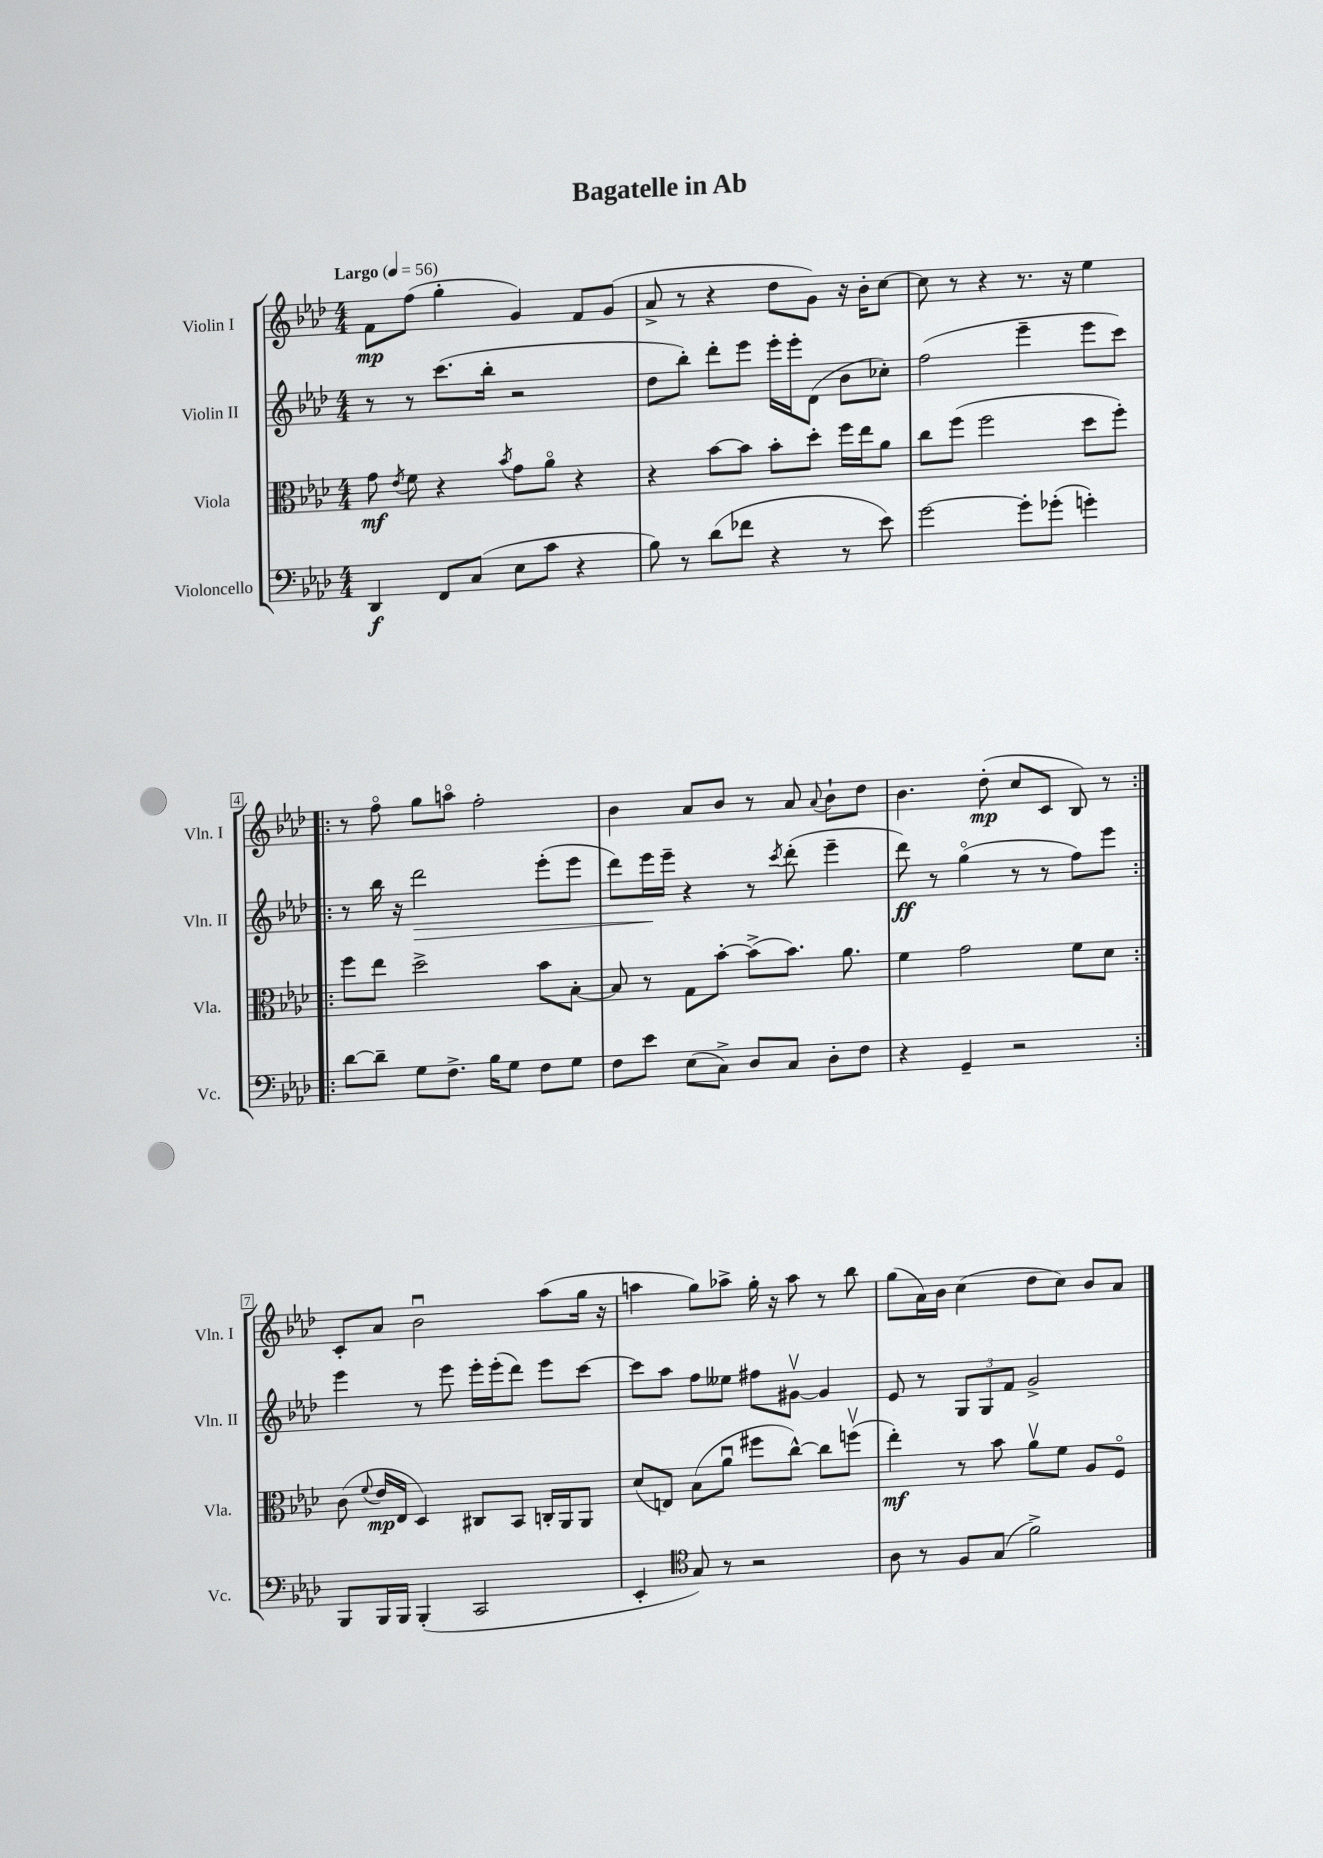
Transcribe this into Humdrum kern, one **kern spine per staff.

**kern	**dynam	**kern	**dynam	**kern	**dynam	**kern	**dynam
*part4	*part4	*part3	*part3	*part2	*part2	*part1	*part1
*staff4	*staff4	*staff3	*staff3	*staff2	*staff2	*staff1	*staff1
*I"Violoncello	*	*I"Viola	*	*I"Violin II	*	*I"Violin I	*
*I'Vc.	*	*I'Vla.	*	*I'Vln. II	*	*I'Vln. I	*
*clefF4	*	*clefC3	*	*clefG2	*	*clefG2	*
*k[b-e-a-d-]	*	*k[b-e-a-d-]	*	*k[b-e-a-d-]	*	*k[b-e-a-d-]	*
*M4/4	*	*M4/4	*	*M4/4	*	*M4/4	*
*MM56	*	*MM56	*	*MM56	*	*MM56	*
=1	=1	=1	=1	=1	=1	=1	=1
!	!	!	!	!	!	!LO:TX:a:B:t=Largo	!
4DD-/	f	8g\	mf	8r	.	8f\L	mp
.	.	8qe-/	.	.	.	.	.
.	.	8f\	.	8r	.	(8ff\J	.
8FF/L	.	4r	.	(8.ccc\L	.	4gg'\	.
(8C/J	.	.	.	.	.	.	.
.	.	.	.	16bb-'\Jk	.	.	.
.	.	8qb-/	.	.	.	.	.
8E-\L	.	8g\L	.	2r	.	4g/)	.
8c\J	.	8a-\J	.	.	.	.	.
4r	.	4r	.	.	.	8f/L	.
.	.	.	.	.	.	(8g/J	.
=2	=2	=2	=2	=2	=2	=2	=2
8B-\)	.	4r	.	8dd-\L	.	8a-^/	.
8r	.	.	.	8bb-'\J)	.	8r	.
(8d-\L	.	[8b-\L	.	8ddd-'\L	.	4r	.
8f-X\J	.	8b-\J]	.	8eee-\J	.	.	.
4r	.	8b-'\L	.	16eee-'\LL	.	8dd-\L	.
.	.	.	.	16eee-'\J	.	.	.
.	.	8dd-'\J	.	(8d-\J	.	8g\J)	.
8r	.	16ff\LL	.	8b-\L	.	16r	.
.	.	16ee-\J	.	.	.	16b-'\KL	.
8e-\)	.	8a-\J	.	8cc-X'\J)	.	[8cc\J	.
=3	=3	=3	=3	=3	=3	=3	=3
[2g\	.	8cc\L	.	(2ff\	.	8cc\]	.
.	.	(8ff\J	.	.	.	8r	.
.	.	2ff\	.	.	.	4r	.
8g'\L]	.	.	.	4eee-~\	.	8.r	.
(8g-X'\J	.	.	.	.	.	.	.
.	.	.	.	.	.	16r	.
4gn'\)	.	8dd-\L	.	8eee-\L	.	4ee-\	.
.	.	8ff'\J)	.	8ccc\J)	.	.	.
!!LO:LB:g=z
=4!|:	=4!|:	=4!|:	=4!|:	=4!|:	=4!|:	=4!|:	=4!|:
[8d-\L	.	8ff\L	.	8r	.	8r	.
8d-~\J]	.	8ee-\J	.	16bb-\	.	8ff\	.
.	.	.	.	16r	.	.	.
!	!	!	!	!	!LO:HP:b	!	!
8G\L	.	2dd-^\	.	2ddd-\	>	8gg\L	.
8.F^\J	.	.	.	.	.	8aan\J	.
.	.	.	.	.	.	2ff'\	.
16B-\KL	.	.	.	.	.	.	.
8G\J	.	.	.	.	.	.	.
8F\L	.	8b-\L	.	(8eee-'\L	.	.	.
8G\J	.	[8B-'\J	.	8eee-\J	.	.	.
=5	=5	=5	=5	=5	=5	=5	=5
8F\L	.	8B-/]	.	8ddd-\L)	.	4b-\	.
8e-\J	.	8r	.	16eee-\L	.	.	.
.	.	.	.	16eee-~\JJ	]	.	.
(8E-\L	.	8G\L	.	4r	.	8a-/L	.
8C^\J)	.	[8b-'\J	.	.	.	8b-/J	.
8D-/L	.	(8b-^\L]	.	8r	.	8r	.
.	.	.	.	8qccc/	.	.	.
8C/J	.	8.b-\J)	.	(8ddd-'\	.	8a-/	.
.	.	.	.	.	.	8qqa-/	.
8D-'\L	.	.	.	4eee-~\	.	8b-`\L	.
.	.	8.a-\	.	.	.	.	.
8F\J	.	.	.	.	.	8dd-\J	.
=6	=6	=6	=6	=6	=6	=6	=6
4r	.	4f\	.	8ddd-\)	ff	4.b-\	.
.	.	.	.	8r	.	.	.
4GG~/	.	2g\	.	(4gg\	.	.	.
.	.	.	.	.	.	(8dd-'\	mp
2r	.	.	.	8r	.	8cc/L	.
.	.	.	.	8r	.	8c/J	.
.	.	8f\L	.	8ff\L)	.	8B-/)	.
.	.	8d-\J	.	8eee-\J	.	8r	.
!!LO:LB:g=z
=7:|!	=7:|!	=7:|!	=7:|!	=7:|!	=7:|!	=7:|!	=7:|!
8BBB-/L	.	(8c\	.	4eee-\	.	8c'/L	.
.	.	8qqf/	.	.	.	.	.
16BBB-/L	.	16e-/LL	mp	.	.	8a-/J	.
16BBB-/JJ	.	16E-/JJ	.	.	.	.	.
(4BBB-'/	.	4D-/)	.	8r	.	2b-u\	.
.	.	.	.	8eee-\	.	.	.
2CC/	.	8C#X/L	.	16eee-'\LL	.	.	.
.	.	.	.	(16eee-'\J	.	.	.
.	.	8BB-/J	.	8ddd-\J)	.	.	.
.	.	16Cn'/LL	.	8eee-\L	.	(8aa-\L	.
.	.	16AA-/J	.	.	.	.	.
.	.	8AA-/J	.	[8ccc\J	.	16gg\Jk	.
.	.	.	.	.	.	16r	.
=8	=8	=8	=8	=8	=8	=8	=8
4EE-'/	.	(8d-/L	.	8ccc\L]	.	4aan\	.
.	.	8En/J)	.	8aa-\J	.	.	.
*clefC4	*	*	*	*	*	*	*
8G/)	.	(8B-\L	.	8ff\L	.	8gg\L)	.
8r	.	8a-u\J	.	8ee--X\J	.	8aa-X^\J	.
2r	.	8ff#X\L	.	8ff#X\L	.	16gg'\	.
.	.	.	.	.	.	16r	.
.	.	[8cc^^\J)	.	[8g#Xv\J	.	8aa-\	.
.	.	8cc\L]	.	4g#/]	.	8r	.
.	.	(8ffnv\J	.	.	.	8bb-\	.
=9	=9	=9	=9	=9	=9	=9	=9
8A-\	.	4ee-'\)	mf	8e-/	.	(8gg\L	.
8r	.	.	.	8r	.	16a-\L)	.
.	.	.	.	.	.	16b-\JJ	.
8F/L	.	8r	.	12G/L	.	(4cc\	.
.	.	.	.	12G/	.	.	.
(8G/J	.	8b-\	.	.	.	.	.
.	.	.	.	12f/J	.	.	.
2f^\)	.	8a-v\L	.	2g^/	.	8dd-\L	.
.	.	8f\J	.	.	.	8cc\J)	.
.	.	8A-/L	.	.	.	8b-/L	.
.	.	8F/J	.	.	.	8a-/J	.
==	==	==	==	==	==	==	==
*-	*-	*-	*-	*-	*-	*-	*-
